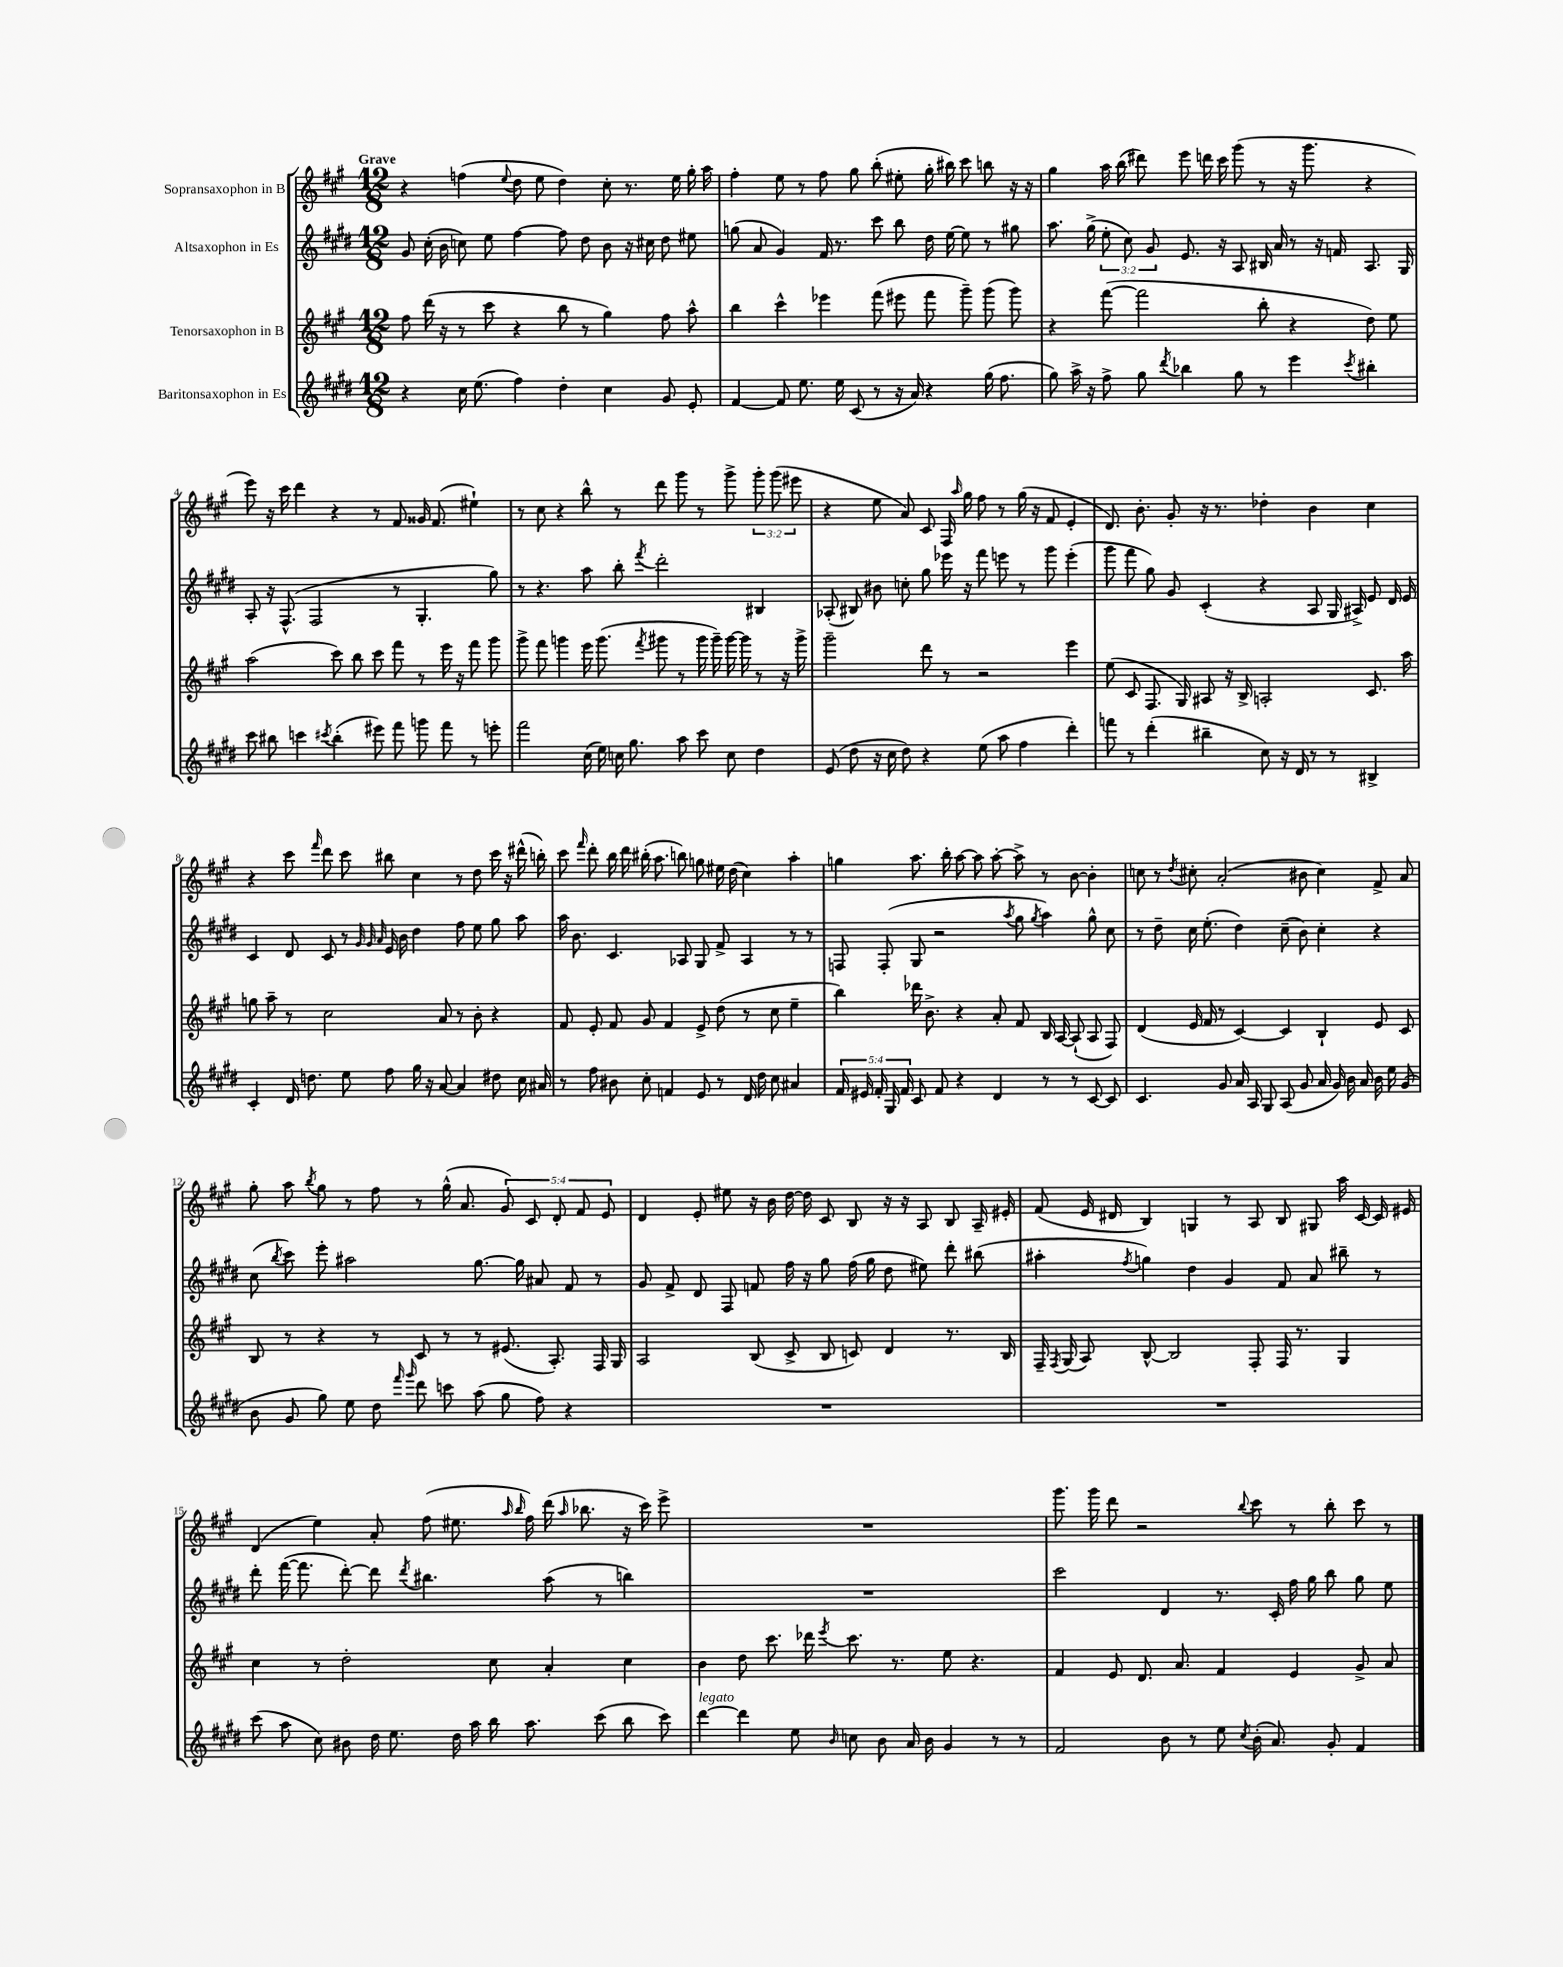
<<
\new StaffGroup <<
\new Staff = "s0" \with { instrumentName = "Sopransaxophon in B" } {
    \clef treble \key a \major \numericTimeSignature \time 12/8 \override Staff.TupletNumber.text = #tuplet-number::calc-fraction-text \tempo "Grave"
    \autoBeamOff r4 f''4( \appoggiatura { e''8 } d''8 e''8 d''4) cis''8-. r8. e''16 gis''16-. a''16 |
    fis''4-. e''8 r8 fis''8 gis''8 b''8-.( eis''8-. gis''16-. bis''16) cis'''8 b''8 r16 r16 |
    gis''4 a''16 b''16( dis'''8) e'''8 d'''16 cis'''16 gis'''8( r8 r16 gis'''8. r4 |
    e'''8) r16 cis'''16 d'''4 r4 r8 fis'8 gisis'16 fis'8.( eis''4-!) |
    r8 cis''8 r4 b''8-^ r8 d'''8 gis'''8 r8 gis'''8-> \tuplet 3/2 { gis'''8-. gis'''8( eis'''8 } |
    r4 e''8 a'8) cis'8 fis16 \grace { a''16 } gis''16 fis''8 r8 gis''16( r16 fis'8 e'4-. |
    d'8.) b'8.-. gis'8-. r16 r8. des''4-. b'4 cis''4 |
    r4 cis'''8 \grace { fis'''16 } d'''8 cis'''8 bis''8 cis''4 r8 d''8 cis'''16 r16 dis'''16-^( b''16-.) |
    cis'''8 \grace { fis'''16 } d'''8-. b''16 d'''16 bis''16-.( a''8. b''8) g''8 eis''16 d''16( cis''4) a''4-. |
    g''4 a''8. b''16-. a''8~ a''8 a''8~-. a''8-> r8 b'8~ b'4-. |
    c''8 r8 \acciaccatura { d''8 } cis''8-. a'2-.( bis'8 cis''4) fis'8-> a'8 |
    gis''8-. a''8 \acciaccatura { b''8 } gis''8 r8 fis''8 r8 gis''16-^( a'8. \tuplet 5/4 { gis'8) cis'8 d'8-. fis'8 e'8 } |
    d'4 e'8-. eis''8 r16 b'16 d''16~ d''16 cis'8 b8 r16 r16 a8 b8 a16-- eis'16-. |
    fis'8( e'16 dis'16 b4) g4 r8 a8 b8 gis8 a''16 cis'16~ cis'16 eis'16 |
    d'4( e''4) a'8-. fis''8( eis''8. \grace { a''16 b''16 } fis''16) d'''16( \grace { a''16 } bes''8. r16 cis'''16) e'''8-> |
    R1. |
    gis'''8. gis'''16 d'''8 r2 \appoggiatura { b''8 } cis'''8 r8 b''8-. cis'''8 r8 \bar "|." |
}
\new Staff = "s1" \with { instrumentName = "Altsaxophon in Es" } {
    \clef treble \key e \major \numericTimeSignature \time 12/8 \override Staff.TupletNumber.text = #tuplet-number::calc-fraction-text
    \autoBeamOff gis'8 cis''16-.( b'16 c''8) e''8 fis''4~ fis''8 dis''8 b'8 r16 cis''16 dis''8 eis''8 |
    g''8( a'8 gis'4) fis'16 r8. cis'''8 b''8 dis''16 e''16~ e''8 r8 gis''8 |
    a''8. gis''16->( \tuplet 3/2 { e''8-. cis''8) gis'8 } e'8. r16 a8 bis16 a'16 r8 r16 f'16 a8. gis16 |
    a8-. r16 fis8.-^( fis2 r8 gis4.-. gis''8) |
    r8 r4. a''8 b''8-. \acciaccatura { fis'''8 } dis'''2-. bis4 |
    aes8-.( bis8) bis'8 c''8-. gis''8 ees'''16 r16 fis'''8 e'''8 r8 gis'''8 e'''4-.( |
    gis'''8 fis'''8 gis''8) gis'8 cis'4-.( r4 a8 gis16 ais16->) e'8 dis'16 e'16 |
    cis'4 dis'8 cis'8 r8 \grace { gis'32 gis'32 a'32 } e'16 b'16 dis''4 fis''8 e''8 gis''8 a''8 |
    a''16 b'8. cis'4. aes8 gis8 fis'8-> aes4 r8 r8 |
    f8 f8-.( gis8 r2 \acciaccatura { a''8 } gis''8 \acciaccatura { gis''8 } a''4) gis''8-^ cis''8 |
    r8 dis''8-- cis''16 e''8.-.( dis''4) cis''8--( b'8) cis''4-. r4 |
    cis''8( \acciaccatura { b''8 } cis'''8) e'''8-. ais''2 gis''8.~ gis''16 ais'8 fis'8 r8 |
    gis'8 fis'8-> dis'8 fis8 f'8 fis''16 r16 gis''8 fis''16( gis''16 dis''8 eis''8) dis'''8-. bis''8( |
    ais''4-. \acciaccatura { fis''8 } g''4) dis''4 gis'4 fis'8 a'8 bis''8-- r8 |
    dis'''8-. fis'''16~( fis'''8. dis'''8~-.) dis'''8 \acciaccatura { dis'''8 } bis''4. a''8( r8 b''4) |
    R1. |
    cis'''2 dis'4 r8. cis'16-. fis''16 gis''16 b''8 gis''8 e''8 \bar "|." |
}
\new Staff = "s2" \with { instrumentName = "Tenorsaxophon in B" } {
    \clef treble \key a \major \numericTimeSignature \time 12/8
    \autoBeamOff fis''8 d'''16( r16 r8 cis'''8 r4 b''8 r8 gis''4) fis''8 a''8-^ |
    b''4 cis'''4-^ ees'''4 fis'''8( eis'''8 fis'''8 gis'''8--) gis'''8( gis'''8) |
    r4 fis'''8~( fis'''2 b''8-. r4 d''8) e''8 |
    a''2( cis'''8) b''8 cis'''8 fis'''8 r8 e'''16 r16 fis'''8 gis'''8 |
    gis'''8-> fis'''8 g'''4 e'''16 g'''8.( \acciaccatura { fis'''8 } gis'''8 r8 gis'''16 gis'''16--) gis'''16~ gis'''16 r8 r16 gis'''16-> |
    gis'''2-- d'''8 r8 r2 e'''4 |
    e''8( cis'8 fis8. gis16) ais8 r16 b16-> a2-. cis'8. a''16 |
    g''8 a''8-- r8 cis''2 a'8 r8 b'8-. r4 |
    fis'8 e'8-. fis'8 gis'8 fis'4 e'8-> d''8( r8 cis''8 e''4-- |
    b''4) des'''16 b'8.-> r4 a'8-. fis'8 b16 a16~ a8-!( a8 fis8) |
    d'4( e'16 fis'16 r8 cis'4~) cis'4 b4-! e'8 cis'8 |
    b8 r8 r4 r8 cis'8 r8 r8 eis'8.( a8.-.) fis16 gis16 |
    a2 b8( cis'8-> b8 c'8) d'4 r8. b16 |
    fis16-- \acciaccatura { fis8 } gis16( a8) b8~-^ b2 fis8-. fis16 r8. gis4 |
    cis''4 r8 d''2-. cis''8 a'4-. cis''4 |
    b'4 d''8 cis'''8. des'''16 \acciaccatura { e'''8 } cis'''8. r8. e''8 r4. |
    fis'4 e'8 d'8. a'8. fis'4 e'4 gis'8-> a'8 \bar "|." |
}
\new Staff = "s3" \with { instrumentName = "Baritonsaxophon in Es" } {
    \clef treble \key e \major \numericTimeSignature \time 12/8 \override Staff.TupletNumber.text = #tuplet-number::calc-fraction-text
    \autoBeamOff r4 cis''16 e''8.( fis''4) dis''4-. cis''4 gis'8 e'8-. |
    fis'4~ fis'8 e''8. e''16 cis'8( r8 r16 a'16) r4 gis''16( fis''8. |
    gis''8) a''16-> r16 fis''8-> gis''8 \acciaccatura { dis'''8 } bes''4 gis''8 r8 e'''4 \acciaccatura { cis'''8 } bis''4-. |
    cis'''8 bis''8 c'''4 \acciaccatura { cis'''8 } bis''4-.( eis'''8) fis'''8 g'''8 fis'''8 r8 e'''8-. |
    fis'''2 cis''16( e''16) c''16 gis''8. a''8 cis'''8 c''8 dis''4 |
    e'8( dis''8 r16 cis''16 dis''8) r4 e''8( a''8 fis''4 dis'''4-.) |
    f'''8 r8 dis'''4-.( bis''4-- cis''8) r16 dis'16 r8 r8 bis4-> |
    cis'4-. dis'16 d''8. e''8 fis''8 gis''16 r16 a'8~ a'4 dis''8 cis''16 ais'16 |
    r8 fis''8 bis'8 cis''8-. f'4 e'8 r8 dis'16 dis''16 cis''8 ais'4 |
    \tuplet 5/4 { fis'16 eis'16 fis'16-. gis16 fis'16 } cis'8 fis'8 r4 dis'4 r8 r8 cis'8~ cis'8 |
    cis'4. gis'8 a'16 a16 gis8 a8( gis'8 a'16 gis'16) b'16 a'16 b'16 e''16 gis'8( |
    b'8 gis'8 gis''8) e''8 dis''8 \grace { fis'''16 gis'''16 } dis'''8 c'''8 a''8( gis''8 fis''8) r4 |
    R1. |
    R1. |
    cis'''8( a''8 cis''8) bis'8 dis''16 e''8. dis''16 a''16 b''16 a''8. cis'''8( b''8 cis'''8) |
    dis'''4~^\markup { \italic "legato" } dis'''4 e''8 \grace { b'16 } c''8 b'8 a'16 b'16 gis'4 r8 r8 |
    fis'2 b'8 r8 e''8 \acciaccatura { cis''8 } b'16-.( a'8.) gis'8-. fis'4 \bar "|." |
}
>>
>>
